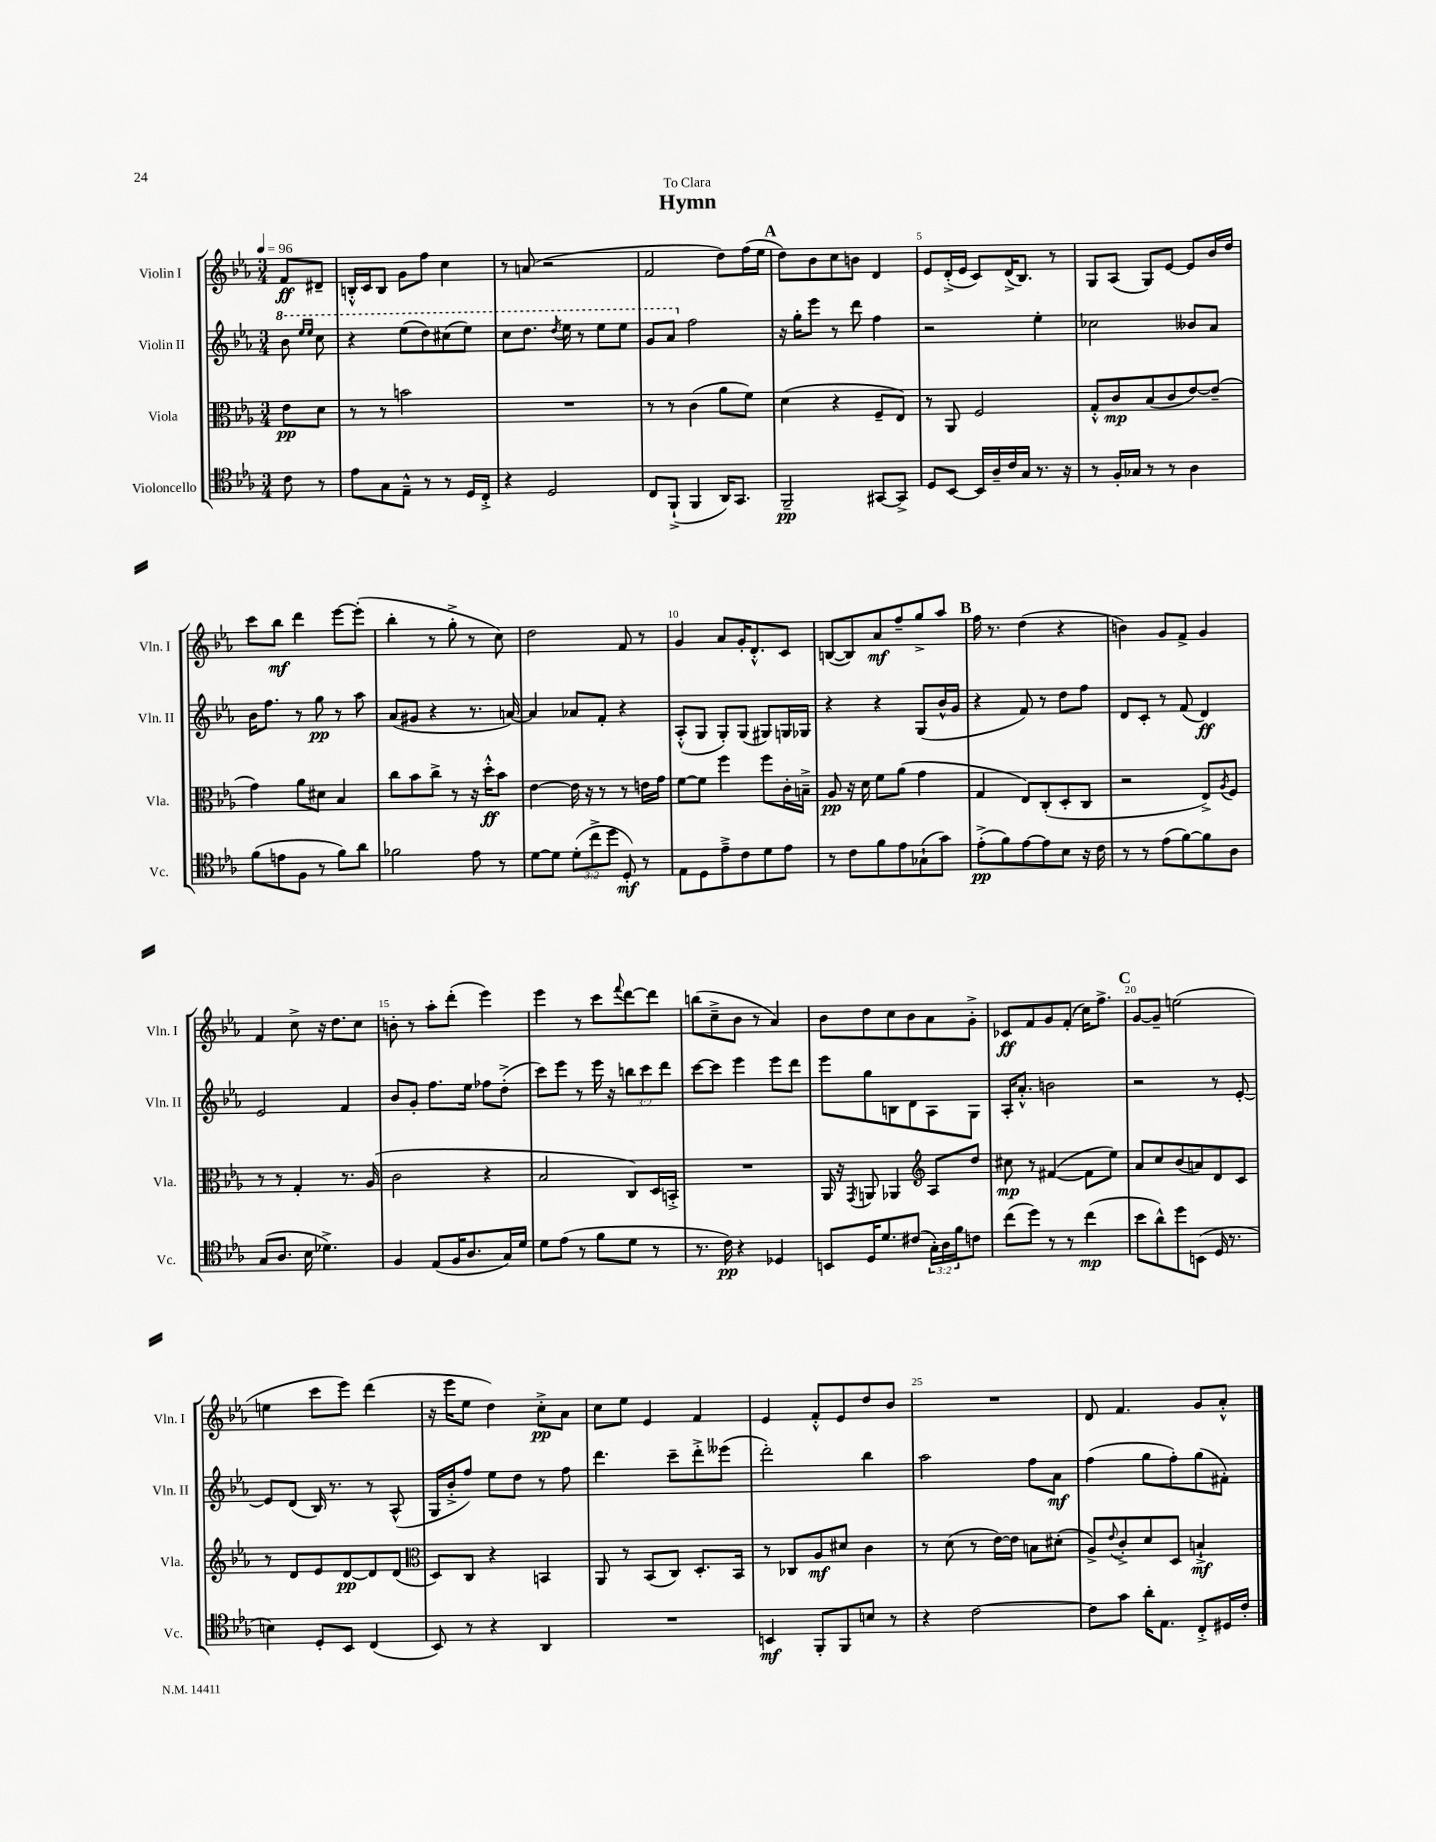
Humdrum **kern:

**kern	**dynam	**kern	**dynam	**kern	**dynam	**kern	**dynam
*part4	*part4	*part3	*part3	*part2	*part2	*part1	*part1
*staff4	*staff4	*staff3	*staff3	*staff2	*staff2	*staff1	*staff1
*I"Violoncello	*	*I"Viola	*	*I"Violin II	*	*I"Violin I	*
*I'Vc.	*	*I'Vla.	*	*I'Vln. II	*	*I'Vln. I	*
*clefC4	*	*clefC3	*	*clefG2	*	*clefG2	*
*k[b-e-a-]	*	*k[b-e-a-]	*	*k[b-e-a-]	*	*k[b-e-a-]	*
*M3/4	*	*M3/4	*	*M3/4	*	*M3/4	*
*MM96	*	*MM96	*	*MM96	*	*MM96	*
*	*	*	*	*8va	*	*	*
=	=	=	=	=	=	=	=
8c\	.	8e-\L	pp	8bb-\	.	8f/L	ff
.	.	.	.	16qqeee-/LL	.	.	.
.	.	.	.	16qqeee-/JJ	.	.	.
8r	.	8d\J	.	8ccc\	.	8d#X~/J	.
=1	=1	=1	=1	=1	=1	=1	=1
8e-\L	.	8r	.	4r	.	16Bn'^^/LL	.
.	.	.	.	.	.	16c/J	.
8G\	.	8r	.	.	.	8B/J	.
8E-~^^\J	.	2bn\	.	(8eee-\L	.	8g\L	.
8r	.	.	.	8ddd\)	.	8ff\J	.
8r	.	.	.	(8ccc#X\	.	4cc\	.
16D/LL	.	.	.	8eee-\J)	.	.	.
16C'^/JJ	.	.	.	.	.	.	.
=2	=2	=2	=2	=2	=2	=2	=2
4r	.	2.r	.	8ccc\L	.	8r	.
.	.	.	.	8.ddd\J	.	(8an/	.
2D/	.	.	.	.	.	2r	.
.	.	.	.	8qddd/	.	.	.
.	.	.	.	16eee-\	.	.	.
.	.	.	.	8r	.	.	.
.	.	.	.	8eee-\L	.	.	.
.	.	.	.	8eee-\J	.	.	.
=3	=3	=3	=3	=3	=3	=3	=3
8C/L	.	8r	.	8gg/L	.	2f/	.
(8FF`^/J	.	8r	.	8aa-/J	.	.	.
*	*	*	*	*X8va	*	*	*
4FF/	.	(4c\	.	2ff\	.	.	.
16AA-/KL)	.	8a-\L	.	.	.	8dd\L)	.
8.GG/J	.	.	.	.	.	.	.
.	.	8f\J)	.	.	.	(16ff\L	.
.	.	.	.	.	.	16ee-\JJ	.
!!LO:REH:place=s1:t=A
=4	=4	=4	=4	=4	=4	=4	=4
2FF~/	pp	(4d\	.	16r	.	8dd\L)	.
.	.	.	.	16gg'\KL	.	.	.
.	.	.	.	8eee-\J	.	8b-\	.
.	.	4r	.	8r	.	8cc\	.
.	.	.	.	8ddd\	.	8bn\J	.
[8GG#X/L	.	8F~/L	.	4ff\	.	4d/	.
8GG#^/J]	.	8E-/J)	.	.	.	.	.
=5	=5	=5	=5	=5	=5	=5	=5
8D/L	.	8r	.	2r	.	8e-/L	.
[8BB-/J	.	8AA-/	.	.	.	(16d'^/L	.
.	.	.	.	.	.	16e-/JJ	.
16BB-/LL]	.	2F/	.	.	.	8c/L)	.
16A-~/	.	.	.	.	.	.	.
16c/	.	.	.	.	.	(16d^/K	.
16G/JJ	.	.	.	.	.	8.B-/J)	.
8.r	.	.	.	4ee-'\	.	.	.
.	.	.	.	.	.	8r	.
16r	.	.	.	.	.	.	.
=6	=6	=6	=6	=6	=6	=6	=6
8r	.	8G'^^/L	.	2cc-X\	.	8G/L	.
16F'/LL	.	8c/	mp	.	.	(8A-/J	.
16G-X/JJ	.	.	.	.	.	.	.
8r	.	(8B-/	.	.	.	8G/L)	.
8r	.	8c/	.	.	.	[8e-/J	.
4A-\	.	[8e-/)	.	8b--X/L	.	8e-/L]	.
.	.	(8e-~/J]	.	8a-/J	.	16b-/L	.
.	.	.	.	.	.	16dd/JJ	.
!!LO:LB:g=z
=7	=7	=7	=7	=7	=7	=7	=7
(8f\L	.	4g\)	.	16b-\KL	.	8ccc\L	.
.	.	.	.	8.ff\J	.	.	.
8en\	.	.	.	.	.	8bb-\J	mf
8F\J	.	8a-\L	.	8r	.	4ddd\	.
8r	.	8d#X\J	.	8gg\	pp	.	.
8f\L)	.	4B-/	.	8r	.	[8eee-\L	.
8a-\J	.	.	.	8aa-\	.	(8eee-'\J]	.
=8	=8	=8	=8	=8	=8	=8	=8
2f-X\	.	8cc\L	.	(8a-/L	.	4bb-'\	.
.	.	8b-\	.	8g#X/J	.	.	.
.	.	8cc^\J	.	4r	.	8r	.
.	.	8r	.	.	.	8gg'^\	.
8e-\	.	16r	.	8.r	.	8r	.
.	.	16dd'^^\KL	ff	.	.	.	.
8r	.	8b-\J	.	.	.	8cc\)	.
.	.	.	.	[16an/)	.	.	.
=9	=9	=9	=9	=9	=9	=9	=9
[8d\L	.	[4e-\	.	4a/]	.	2dd\	.
8d\J]	.	.	.	.	.	.	.
(12d'\L	.	16e-\]	.	8a-X/L	.	.	.
.	.	16r	.	.	.	.	.
12cc^\	.	.	.	.	.	.	.
.	.	8r	.	8f'/J	.	.	.
12dd\J	.	.	.	.	.	.	.
8D'/)	mf	8r	.	4r	.	8f/	.
8r	.	16en\LL	.	.	.	8r	.
.	.	16g\JJ	.	.	.	.	.
=10	=10	=10	=10	=10	=10	=10	=10
8E-\L	.	[8f\L	.	(8A-'^^/L	.	4g/	.
8D\	.	8f\J]	.	8G/J	.	.	.
8e-~^\	.	4ff\	.	8G'/L)	.	8a-/L	.
8c\	.	.	.	(8G/J	.	16g'/K	.
.	.	.	.	.	.	8.d'^^/	.
8d\	.	8ff\L	.	8G#X/L)	.	.	.
8e-\J	.	16c'\L	.	16Gn/L	.	8c/J	.
.	.	16Bn~^\JJ	.	16G-X/JJ	.	.	.
=11	=11	=11	=11	=11	=11	=11	=11
8r	.	8A-/	pp	4r	.	([8Bn/L	.
8c\L	.	16r	.	.	.	8B/])	.
.	.	16d\	.	.	.	.	.
8f\	.	8f\L	.	4r	.	8a-/	mf
8e-\	.	(8a-\J	.	.	.	8ff~/	.
(8G-X`\	.	4g\	.	(8G/L	.	8gg^/	.
8g\J)	.	.	.	16b-^^/L	.	8aa-/J	.
.	.	.	.	16g/JJ	.	.	.
!!LO:REH:place=s1:t=B
=12	=12	=12	=12	=12	=12	=12	=12
(8e-'^\L	pp	4G/	.	4r	.	16ff\	.
.	.	.	.	.	.	8.r	.
8f\)	.	.	.	.	.	.	.
[8e-\	.	8E-/L)	.	8f/)	.	(4dd\	.
8e-\]	.	(8C'/	.	8r	.	.	.
8B-\J	.	8D'/	.	8dd\L	.	4r	.
16r	.	8C/J	.	8ff\J	.	.	.
16c\	.	.	.	.	.	.	.
=13	=13	=13	=13	=13	=13	=13	=13
8r	.	2r	.	8d/L	.	4bn\)	.
8r	.	.	.	8c'/J	.	.	.
(8e-\L	.	.	.	8r	.	8g/L	.
[8f\)	.	.	.	(8f/	.	8f^/J	.
8f\]	.	8E-^/L)	.	4d/)	ff	4g/	.
.	.	8qA-/	.	.	.	.	.
8A-\J	.	8F/J	.	.	.	.	.
!!LO:LB:g=z
=14	=14	=14	=14	=14	=14	=14	=14
(8G/L	.	8r	.	2e-/	.	4f/	.
8.A-/J	.	8r	.	.	.	.	.
.	.	4G'/	.	.	.	8cc^\	.
16B-\	.	.	.	.	.	.	.
4.d-X^\)	.	.	.	.	.	16r	.
.	.	.	.	.	.	8.dd\L	.
.	.	8.r	.	4f/	.	.	.
.	.	.	.	.	.	8cc\J	.
.	.	(16A-/	.	.	.	.	.
=15	=15	=15	=15	=15	=15	=15	=15
4F/	.	2c\	.	8b-/L	.	8bn'\	.
.	.	.	.	8g'/J	.	8r	.
(8E-/L	.	.	.	8.ff\L	.	8aa-'\L	.
16F/K	.	.	.	.	.	(8ddd'\J	.
8.A-/	.	.	.	16ee-\Jk	.	.	.
.	.	4r	.	8ff-X\L	.	4eee-\)	.
16G/L)	.	.	.	(8dd'^\J	.	.	.
16d/JJ	.	.	.	.	.	.	.
=16	=16	=16	=16	=16	=16	=16	=16
8d\L	.	2B-/	.	8ccc\L)	.	4eee-\	.
(8e-\J	.	.	.	8eee-\J	.	.	.
8r	.	.	.	8r	.	8r	.
8f\L	.	.	.	16eee-\	.	8ccc\L	.
.	.	.	.	16r	.	.	.
.	.	.	.	.	.	8qqfff/	.
8d\J	.	8C/L)	.	12bbn\L	.	[8ddd\	.
.	.	.	.	12ccc\	.	.	.
8r	.	16D/L	.	.	.	8ddd\J]	.
.	.	.	.	12ddd\J	.	.	.
.	.	16BBn'^/JJ	.	.	.	.	.
=17	=17	=17	=17	=17	=17	=17	=17
8.r	.	2.r	.	[8ccc\L	.	(8bbn\L	.
.	.	.	.	8ccc\J]	.	8cc~^\	.
16c\)	pp	.	.	.	.	.	.
4r	.	.	.	4eee-\	.	8b-\J	.
.	.	.	.	.	.	8r	.
4D-X/	.	.	.	8eee-\L	.	4a-/)	.
.	.	.	.	8ddd\J	.	.	.
=18	=18	=18	=18	=18	=18	=18	=18
8BBn/L	.	16AA-/	.	8eee-\L	.	8b-\L	.
.	.	16r	.	.	.	.	.
.	.	8qGG/	.	.	.	.	.
16D/K	.	8AAn/	.	8gg\	.	8dd\	.
8.d/	.	.	.	.	.	.	.
.	.	4AA-X/	.	8Bn\	.	8cc\	.
(8c#X/J	.	.	.	8d\	.	8b-\	.
*	*	*clefG2	*	*	*	*	*
24G'\LL)	.	8A-/L	.	8A-\	.	8a-\	.
24A-\	.	.	.	.	.	.	.
24f\J	.	.	.	.	.	.	.
8cn\J	.	8dd/J	.	8G\J	.	8g'^\J	.
=19	=19	=19	=19	=19	=19	=19	=19
(8cc\L	.	8cc#X\	mp	16A-'/KL	.	8c-X/L	ff
.	.	.	.	8.a-'^^/J	.	.	.
8dd\J)	.	8r	.	.	.	8f/	.
8r	.	([4f#X/	.	2bn\	.	8g/	.
8r	.	.	.	.	.	(8f'/J	.
(4cc\	mp	8f#\L]	.	.	.	16cc\KL)	.
.	.	.	.	.	.	8.ff^\J	.
.	.	8ee-\J)	.	.	.	.	.
!!LO:REH:place=s1:t=C
=20	=20	=20	=20	=20	=20	=20	=20
8b-\L	.	8a-/L	.	2r	.	[8g/L	.
8a-^^\)	.	8cc/	.	.	.	8g~/J]	.
8dd\	.	(8b-/	.	.	.	(2een\	.
(8BBn\J	.	8an/)	.	.	.	.	.
16D/	.	8d/	.	8r	.	.	.
8.r	.	.	.	.	.	.	.
.	.	8c/J	.	[8e-'/	.	.	.
!!LO:LB:g=z
=21	=21	=21	=21	=21	=21	=21	=21
4Bn\)	.	8r	.	8e-/L]	.	4een\	.
.	.	8d/L	.	(8d/J	.	.	.
8D'/L	.	8e-/	.	16B-/)	.	8ccc\L	.
.	.	.	.	8.r	.	.	.
8BB-/J	.	[8d/	pp	.	.	8eee-\J)	.
(4C/	.	8d/]	.	8r	.	(4ddd\	.
.	.	(8d/J	.	(8A-^^/	.	.	.
=22	=22	=22	=22	=22	=22	=22	=22
*	*	*clefC3	*	*	*	*	*
8BB-/)	.	8D/L)	.	16G/LL	.	16r	.
.	.	.	.	16b-'^/J	.	16eee-\KL	.
8r	.	8C/J	.	8ff/J)	.	8ee-\J	.
4r	.	4r	.	8ee-\L	.	4dd\)	.
.	.	.	.	8dd\J	.	.	.
4AA-/	.	4BBn/	.	8r	.	8cc'^\L	pp
.	.	.	.	8ff\	.	8a-\J	.
=23	=23	=23	=23	=23	=23	=23	=23
2.r	.	8AA-/	.	4.ddd\	.	8cc\L	.
.	.	8r	.	.	.	8ee-\J	.
.	.	(8BB-/L	.	.	.	4e-/	.
.	.	8C/J)	.	8ccc~\L	.	.	.
.	.	8.D'/L	.	8ddd'^\	.	4f/	.
.	.	.	.	(8eee--X\J	.	.	.
.	.	16BB-/Jk	.	.	.	.	.
=24	=24	=24	=24	=24	=24	=24	=24
4BBn/	mf	8r	.	2ddd'\)	.	4e-/	.
.	.	8C-X/L	.	.	.	.	.
8FF'/L	.	8A-/	mf	.	.	8f'^^/L	.
8FF/	.	8d#X/J	.	.	.	8e-/	.
8Bn/J	.	4c\	.	4bb-\	.	8dd/	.
8r	.	.	.	.	.	8b-/J	.
=25	=25	=25	=25	=25	=25	=25	=25
4r	.	8r	.	2aa-\	.	2.r	.
.	.	(8d\	.	.	.	.	.
[2c\	.	8r	.	.	.	.	.
.	.	[16e-\LL)	.	.	.	.	.
.	.	16e-\JJ]	.	.	.	.	.
.	.	8Bn\L	.	8ff\L	.	.	.
.	.	(8d#X'\J	.	8a-\J	mf	.	.
=26	=26	=26	=26	=26	=26	=26	=26
8c\L]	.	8A-^/L)	.	(4ff\	.	8d/	.
.	.	8qqe-/	.	.	.	.	.
8g\J	.	8c'^/	.	.	.	4.f/	.
16a-'\KL	.	8d/	.	8gg\L	.	.	.
8.E-\J	.	.	.	.	.	.	.
.	.	8D/J	.	8ff'\)	.	.	.
8C'^/L	.	4Bn`^/	mf	(8gg\	.	8g/L	.
16D#X/L	.	.	.	8f#X'\J)	.	8a-'^^/J	.
16c'/JJ	.	.	.	.	.	.	.
==	==	==	==	==	==	==	==
*-	*-	*-	*-	*-	*-	*-	*-
